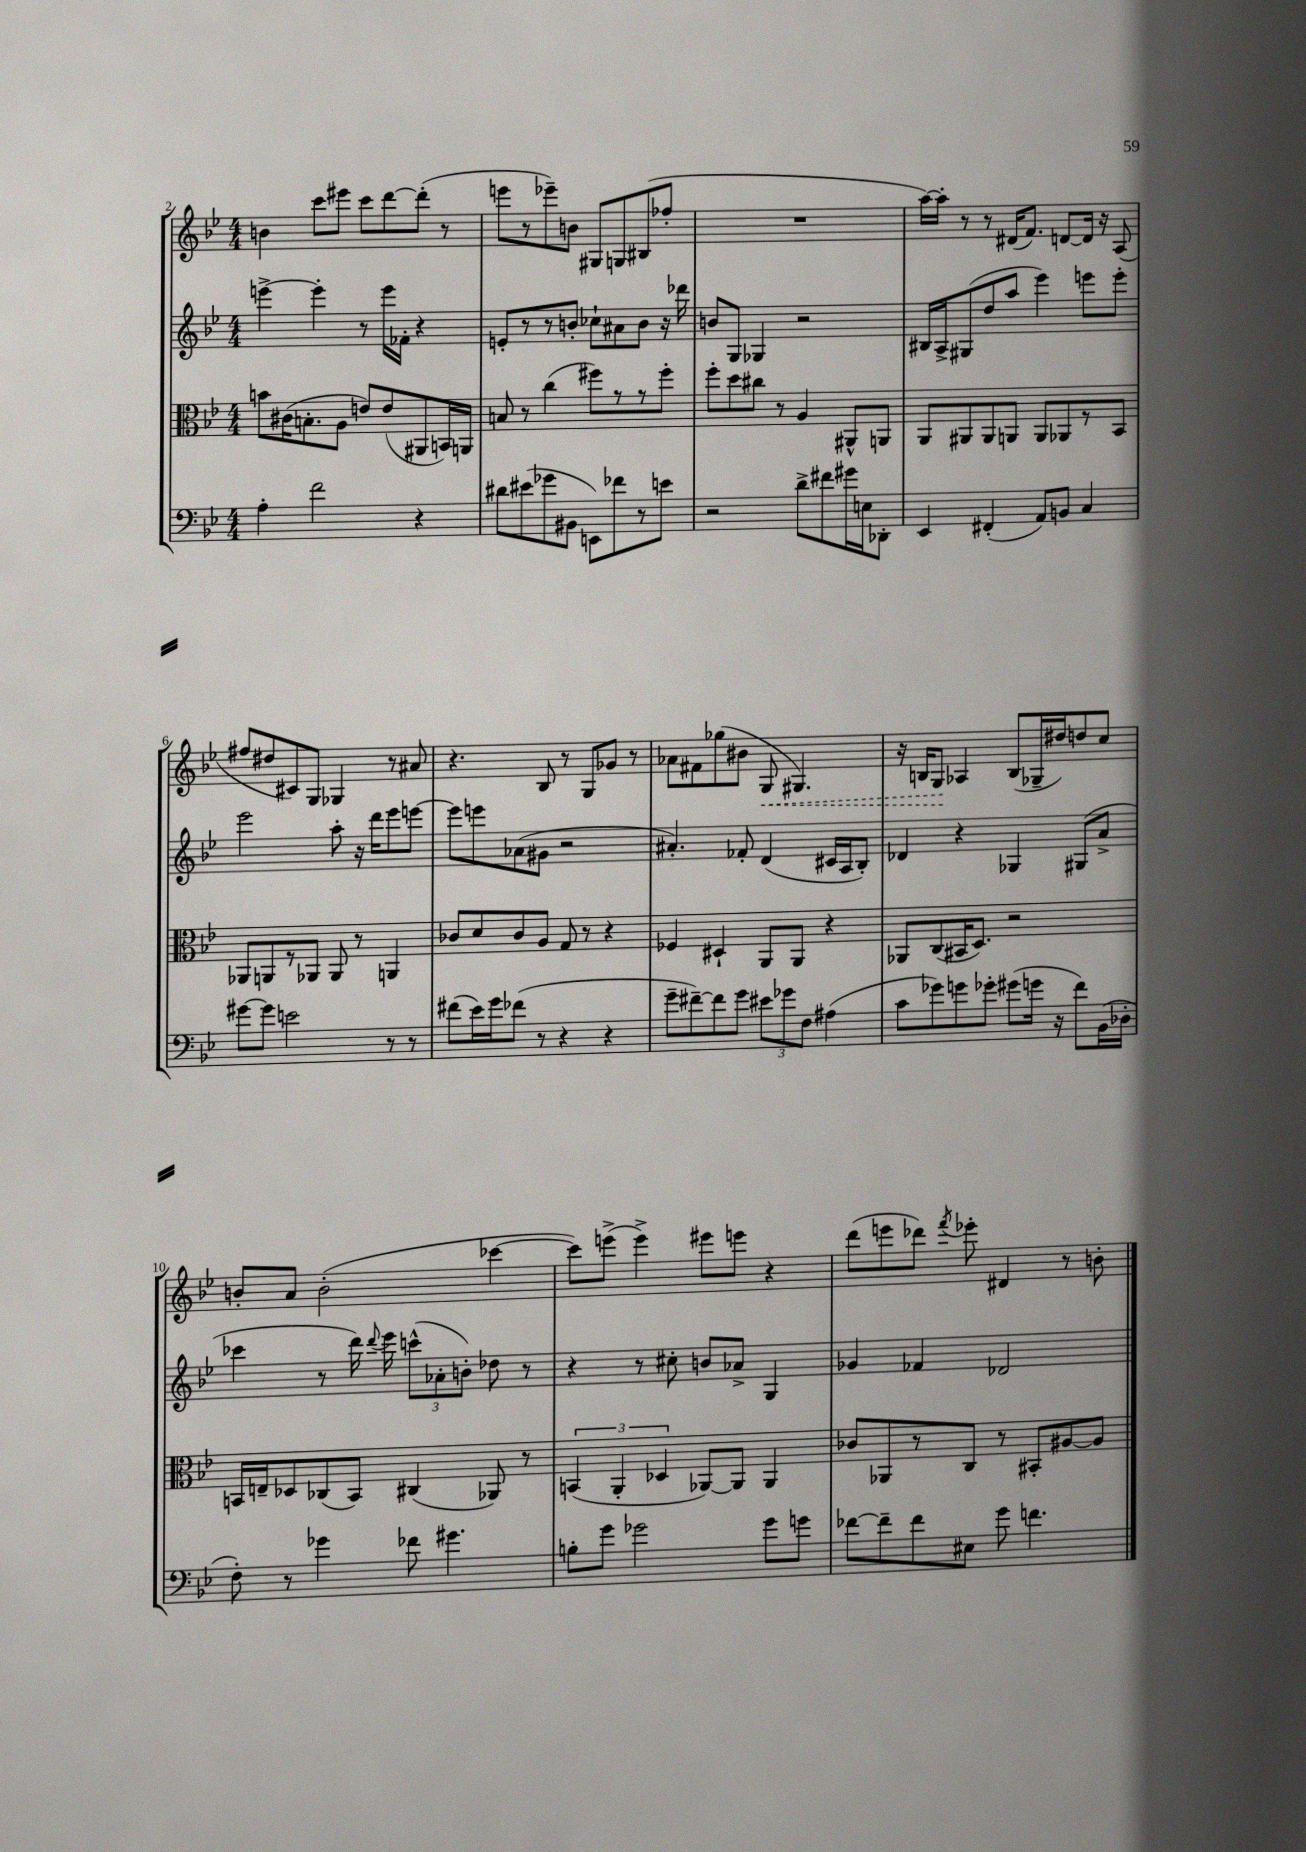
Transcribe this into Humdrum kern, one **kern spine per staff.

**kern	**kern	**kern	**kern	**dynam
*part4	*part3	*part2	*part1	*part1
*staff4	*staff3	*staff2	*staff1	*staff1
*clefF4	*clefC3	*clefG2	*clefG2	*
*k[b-e-]	*k[b-e-]	*k[b-e-]	*k[b-e-]	*
*M4/4	*M4/4	*M4/4	*M4/4	*
=2	=2	=2	=2	=2
4A'\	8bn\L	[4eeen^\	4bn\	.
.	(16c#X\K	.	.	.
.	8.Bn'\	.	.	.
2f\	.	4eee'\]	8ccc\L	.
.	8A\J	.	8eee#X\J	.
.	8en/L)	8r	8ccc\L	.
.	(8e/	16eee\LL	[8ddd\	.
.	.	16f-X'\JJ	.	.
4r	8AA#X/	4r	(8ddd'\J]	.
.	16BBn/L)	.	8r	.
.	16AAn/JJ	.	.	.
=3	=3	=3	=3	=3
8d#X\L	8Bn/	8en'/L	8eeen\L	.
(8e#X\	8r	8r	8r	.
8g-X\	(4cc\	8r	8eee-X~\)	.
8BB#X\J	.	8bn'/J	8bn\J	.
8EEn\L)	8ff#X\L)	8cc-X`\L	8G#X/L	.
8f-X\	8r	8a#X\	8Gn/	.
8r	8r	8b\J	(8B#X/	.
8en\J	8ff#'\J	16r	8ff-X'/J	.
.	.	16ddd-X\	.	.
=4	=4	=4	=4	=4
2r	8ff'\L	8bn/L	1r	.
.	8dd\	8G/J	.	.
.	8cc#X\J	4G-X/	.	.
.	8r	.	.	.
8d^\L	4A/	2r	.	.
8f#X\	.	.	.	.
16g#X\L	8AA#X^^/L	.	.	.
16En\J	.	.	.	.
8DD-X'\J	8AAn/J	.	.	.
=5	=5	=5	=5	=5
4EE-/	8AA/L	16B#X/LL	[16aa\LL)	.
.	.	16A^/J	16aa'\JJ]	.
.	8AA#X/	(8G#X/	8r	.
(4FF#X'/	8AA#/	8dd/	8r	.
.	8AAn/J	8aa/J	(16d#X/KL	.
.	.	.	8.f/J)	.
8AA/L)	8AA/L	4eee-\)	.	.
8BBn/J	8AA-X/	.	[8dn/L	.
4C/	8r	8eeen\L	16d/Jk]	.
.	.	.	16r	.
.	8BB-/J	8eee'\J	(8A/	.
!!LO:LB:g=z
=6	=6	=6	=6	=6
[8g#X\L	8AA-X/L	2eee-\	8ff#X/L	.
8g#\J]	8AAn/	.	8dd#X/	.
2en\	8r	.	8c#X/)	.
.	8AA-X/J	.	8G/J	.
.	8AA-/	8aa'\	4G-X/	.
.	8r	16r	.	.
.	.	16ddd\KL	.	.
8r	4AAn/	8eee-\	8r	.
8r	.	[8eeen\J	8a#X/	.
=7	=7	=7	=7	=7
(8f#X\L	8c-X/L	8eee\L]	4.r	.
16e-\L)	8d/	8eeen\	.	.
16g\J	.	.	.	.
(8f-X\J	8c-/	(8a-X\	.	.
8r	8A/J	8g#X\J	8B-/	.
4r	8G/	2r	8r	.
.	8r	.	8G/L	.
4r	4r	.	8g-X/J	.
.	.	.	8r	.
=8	=8	=8	=8	=8
8g~\L	4F-X/	4.a#X'/)	8a-X\L	.
[8f#X~\)	.	.	8f#X\	.
8f#\]	4D#X`/	.	(8gg-X\	.
8g\J	.	8f-X'/	8b#X\J	.
!	!	!	!	!LO:HP:b
12e#X\L	8AA/L	(4d/	8G/	<
12g-X\	.	.	.	.
.	8AA/J	.	4.G#X/)	.
12F\J	.	.	.	.
(4A#X\	4r	16c#X/LL	.	.
.	.	16A/J	.	.
.	.	8B-'/J)	.	.
=9	=9	=9	=9	=9
8c\L	8AA-X/L	4d-X/	16r	.
.	.	.	16Bn/KL	.
8g-X\)	(8C/	.	8G/J	.
8gn\	16BB#X/K	4r	4A-X/	[
.	8.D/J)	.	.	.
8g-X'\J	.	.	.	.
(8g#X\L	2r	4G-X/	(8B/L	.
16gn\Jk	.	.	16G-X~/L	.
16r	.	.	16dd#X/J)	.
8f\L)	.	(8G#X/L	8ddn/	.
(16BB-\L	.	8a^/J	8cc/J	.
16D-X'\JJ	.	.	.	.
!!LO:LB:g=z
=10	=10	=10	=10	=10
8F'\)	16BBn/LL	4ccc-X\	8bn'/L	.
.	16En~/J	.	.	.
8r	8D-X/	.	8a/J	.
4g-X\	(8C-X/	8r	(2b'\	.
.	8BB/J)	16ddd\)	.	.
.	.	8qqddd/	.	.
.	.	16eee-\	.	.
8f-X\	(4C#X/	(12cccn^^\L	.	.
.	.	12a-X'\	.	.
4.g#X\	.	.	.	.
.	.	12bn'\J)	.	.
.	8AA-X/)	8dd-X\	[4ccc-X\	.
.	8r	8r	.	.
=11	=11	=11	=11	=11
8Bn'\L	(6BBn/	4r	8ccc-\L])	.
8g\J	.	.	(8eeen^\J	.
.	6AA'/	.	.	.
2g-X\	.	8r	4eee^\)	.
.	6D-X/	.	.	.
.	.	8cc#X'\	.	.
.	[8AA-X/L)	8bn/L	8eee#X\L	.
.	8AA-/J]	8a-X^/J	8eeen\J	.
8g-\L	4AA-/	4G/	4r	.
8gn\J	.	.	.	.
=12	=12	=12	=12	=12
[8f-X\L	8c-X/L	4g-X/	(8ddd\L	.
8f-~\]	8AA-X/	.	8eeen\	.
8f-\	8r	4f-X/	8ddd-X\J)	.
.	.	.	8qfff/	.
8E#X\J	8C/J	.	8eee-X'\	.
8g\	8r	2d-X/	4d#X/	.
4.fn\	8BB#X'/L	.	.	.
.	[8A#X/	.	8r	.
.	8A#/J]	.	8bn'\	.
==	==	==	==	==
*-	*-	*-	*-	*-
